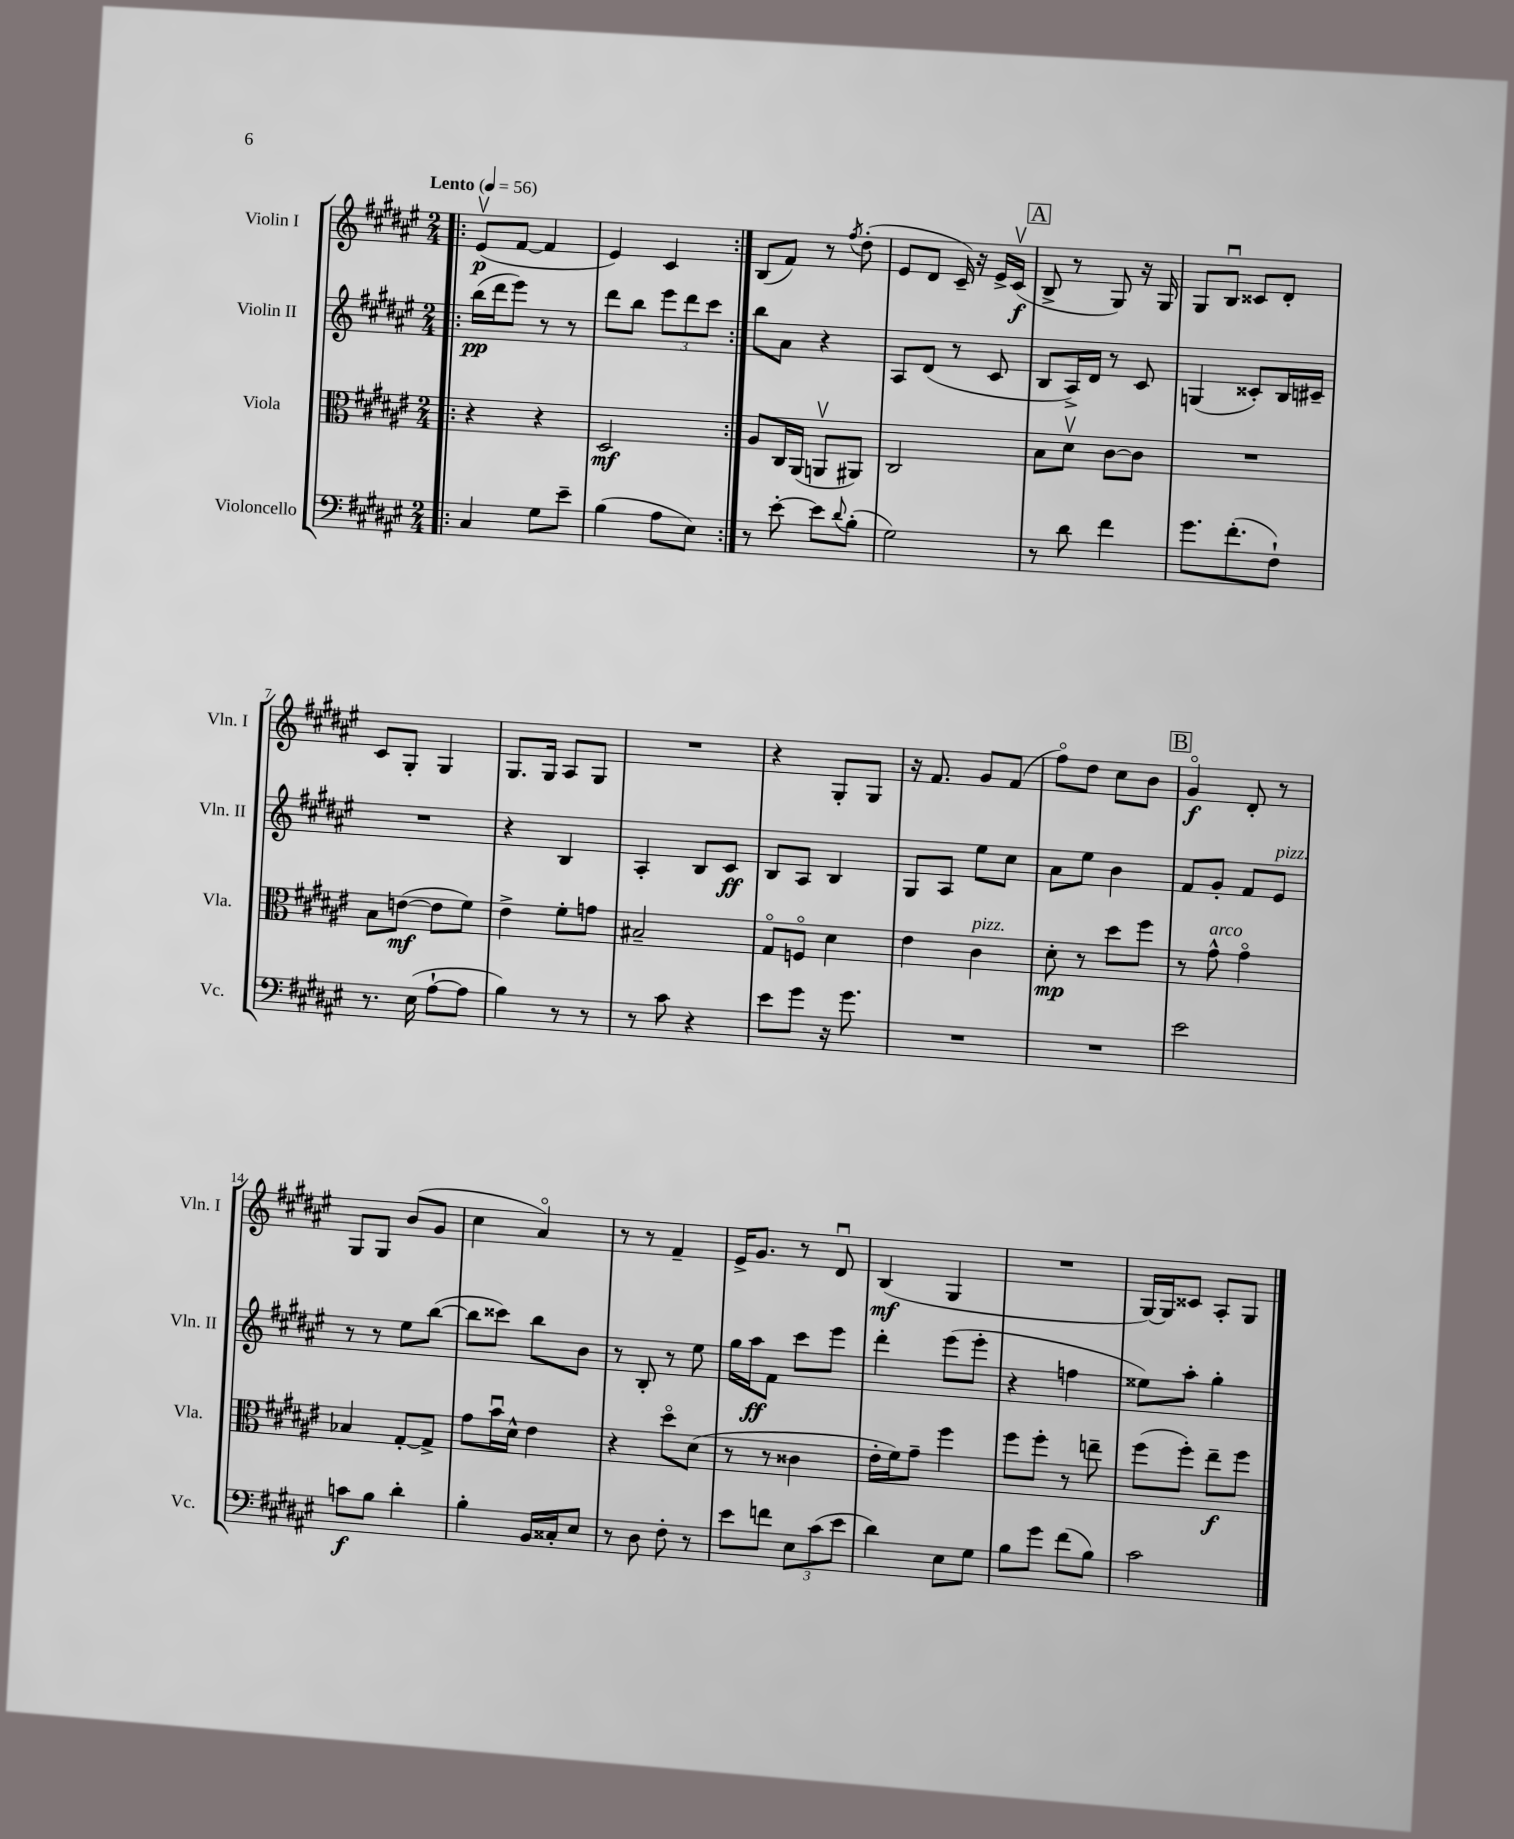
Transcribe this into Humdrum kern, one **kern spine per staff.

**kern	**kern	**kern	**kern
*staff4	*staff3	*staff2	*staff1
*clefF4	*clefC3	*clefG2	*clefG2
*k[f#c#g#d#a#e#]	*k[f#c#g#d#a#e#]	*k[f#c#g#d#a#e#]	*k[f#c#g#d#a#e#]
*M2/4	*M2/4	*M2/4	*M2/4
*MM56	*MM56	*MM56	*MM56
=!|:	=!|:	=!|:	=!|:
4C#/	4r	(16bb\LL	(8e#v/L
.	.	16ddd#\J	.
.	.	8eee#\J)	[8f#/J
8G#\L	4r	8r	4f#/]
8e#~\J	.	8r	.
=	=	=	=
(4B\	2D#/	8ddd#\L	4e#/)
.	.	8bb\J	.
8A#\L	.	12eee#\L	4c#/
.	.	12ddd#\	.
8E#\J)	.	.	.
.	.	12ccc#\J	.
=:|!	=:|!	=:|!	=:|!
8r	8A#/L	8bb\L	(8B/L
[8e#'\	16C#/L	8a#\J	8f#/J)
.	(16AA#/JJ	.	.
8e#\]L	8AAv/L	4r	8r
8qqd#/	.	.	8qff#/
(8B'\J	8AA#/J)	.	(8dd#'\
=	=	=	=
2G#\)	2C#/	8A#/L	8e#/L
.	.	(8d#/J	8d#/J
.	.	8r	16c#~/)
.	.	.	16r
.	.	8c#/	16e#^/LL
.	.	.	(16c#v/JJ
=	=	=	=
8r	8B\L	8B/L	8B^/
8d#\	8d#v\J	16A#^/L)	8r
.	.	16d#/JJ	.
4f#\	[8c#\L	8r	8G#/)
.	8c#\]J	8c#/	16r
.	.	.	16G#/
=	=	=	=
8.g#\L	2r	(4G/	8G#/L
.	.	.	8Bu/J
(8.f#'\	.	.	.
.	.	8c##'/L)	8c##/L
8F#`\J)	.	16B/L	8d#'/J
.	.	16c#~/JJ	.
=	=	=	=
8.r	8B\L	2r	8c#/L
.	([8e\J	.	8G#'/J
(16E#\	.	.	.
[8A#`\L	8e\]L	.	4G#/
8A#\]J	8f#\J)	.	.
=	=	=	=
4B\)	4e#^\	4r	8.G#/L
.	.	.	16G#/Jk
8r	8f#'\L	4B/	8A#/L
8r	8g\J	.	8G#/J
=	=	=	=
8r	2B#~/	4A#'/	2r
8c#\	.	.	.
4r	.	8B/L	.
.	.	8c#/J	.
=	=	=	=
8e#\L	8G#o/L	8B/L	4r
8g#\J	8Fo/J	8A#/J	.
16r	4d#\	4B/	8G#'/L
8.g#\	.	.	.
.	.	.	8G#/J
=	=	=	=
2r	4e#\	8G#/L	16r
.	.	.	8.f#/
.	.	8A#/J	.
.	4c#\	8ee#\L	8g#/L
.	.	8cc#\J	(8f#/J
=	=	=	=
2r	8d#'\	8a#\L	8ff#o\L)
.	8r	8ee#\J	8dd#\J
.	8dd#\L	4b\	8cc#\L
.	8ff#\J	.	8b\J
=	=	=	=
2e#\	8r	8f#/L	4g#o/
.	8g#^^\	8g#'/J	.
.	4g#o\	8f#/L	8d#'/
.	.	8e#/J	8r
=	=	=	=
8c\L	4B-/	8r	8G#/L
8B\J	.	8r	8G#/J
4d#'\	[8G#'/L	8ee#\L	(8b/L
.	8G#^/]J	([8bb\J	8g#/J
=	=	=	=
4B'\	8g#\L	8bb\]L	4cc#\
.	16bu\L	8ccc##\J)	.
.	16d#^^\JJ	.	.
16BB/LL	4e#\	8bb\L	4a#o/)
16C##'/J	.	.	.
8E#/J	.	8b\J	.
=	=	=	=
8r	4r	8r	8r
8D#\	.	8B'/	8r
8F#'\	8dd#o\L	8r	4f#~/
8r	(8d#\J	8ee#\	.
=	=	=	=
8e#\L	8r	16gg#\LL	16e#^/LK
.	.	16aa#\J	8.g#/J
8f\J	8r	8f#\J	.
12E#\L	4c##\	8ccc#\L	8r
(12c#\	.	.	.
.	.	8eee#\J	8d#u/
12e#\J	.	.	.
=	=	=	=
4d#\)	16e#'\LL	4ddd#'\	(4B/
.	16f#\J)	.	.
.	8g#~\J	.	.
8E#\L	4ff#\	(8eee#\L	4G#/
8G#\J	.	8eee#'\J	.
=	=	=	=
8B\L	8ff#\L	4r	2r
8g#\J	8ff#'\J	.	.
(8f#\L	8r	4ff\	.
8B\J)	8ee~\	.	.
=	=	=	=
2c#\	(8ff#\L	8ee##\L)	[16G#/LL)
.	.	.	16G#/]J
.	8ff#'\J)	8aa#'\J	8c##/J
.	8ee#~\L	4gg#'\	8A#'/L
.	8ff#\J	.	8G#/J
==	==	==	==
*-	*-	*-	*-
